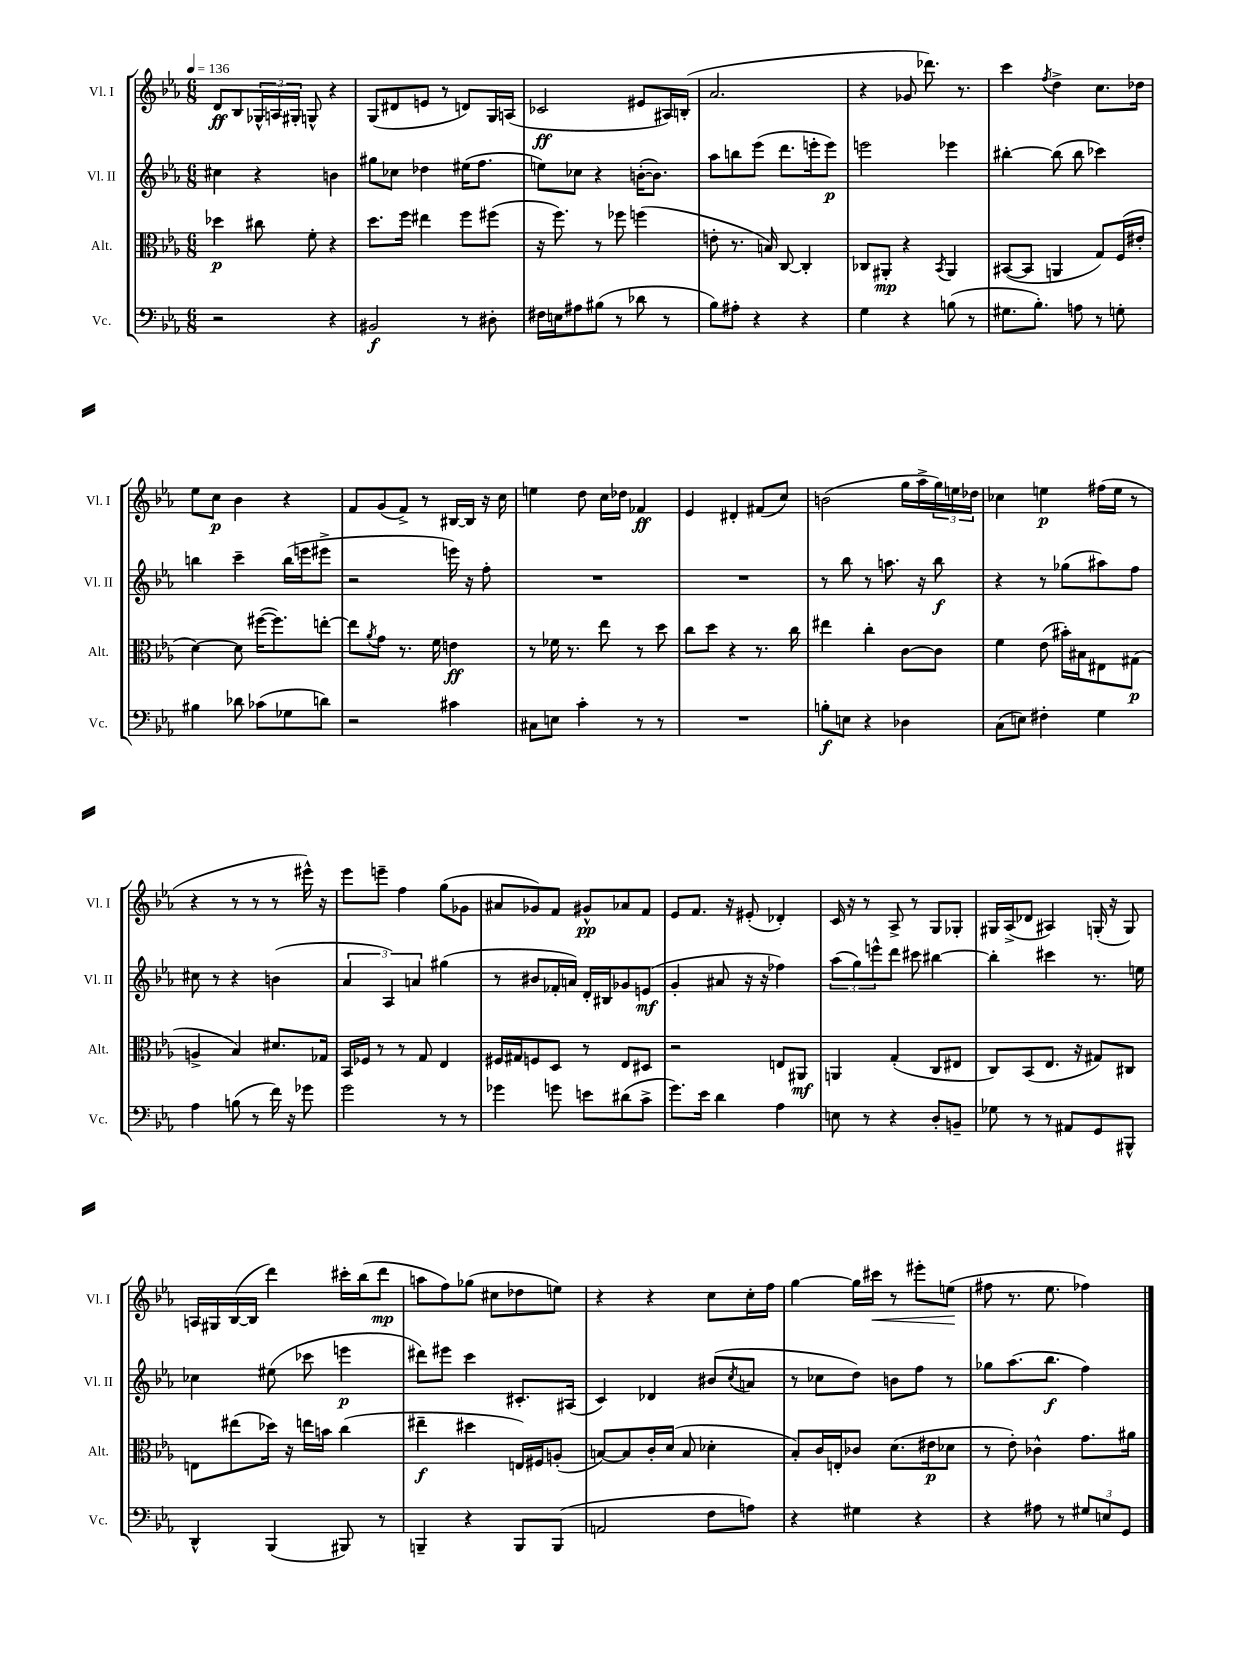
<<
\new StaffGroup <<
\new Staff = "s0" \with { instrumentName = "Vl. I" shortInstrumentName = "Vl. I" } {
    \clef treble \key ees \major \numericTimeSignature \time 6/8 \tempo 4 = 136
    d'8\ff bes8 \tuplet 3/2 { ges16-^ a16 gis16-. } g8-^ r4 |
    g8( dis'8 e'8 r8 d'8) g16 a16( |
    ces'2\ff eis'8 ais16) b16-.( |
    aes'2. |
    r4 ges'8 des'''8.) r8. |
    c'''4 \acciaccatura { f''8 } d''4-> c''8. des''16 |
    ees''8 c''8\p bes'4 r4 |
    f'8 g'8( f'8->) r8 bis16~ bis16 r16 c''16 |
    e''4 d''8 c''16 des''16 fes'4\ff |
    ees'4 dis'4-. fis'8( c''8) |
    b'2( g''16 aes''16-> \tuplet 3/2 { g''16) e''16 des''16 } |
    ces''4 e''4\p fis''16( e''16 r8 |
    r4 r8 r8 r8 eis'''16-^) r16 |
    ees'''8 e'''8-- f''4 g''8( ges'8 |
    ais'8 ges'8) f'8 gis'8-^\pp aes'8 f'8 |
    ees'8 f'8. r16 eis'8-.( des'4-.) |
    c'16 r16 r8 aes8-> r8 g8 ges8-. |
    gis16 aes16->( des'8 ais4) g16-.( r16 g8) |
    a16 gis16 bes16~( bes16 d'''4) cis'''16-. bes''16( d'''8\mp |
    a''8 f''8) ges''8( cis''8 des''8 e''8) |
    r4 r4 c''8 c''16-. f''16 |
    g''4~ g''16 cis'''16\< r8 eis'''8-. e''8\!( |
    fis''8 r8. ees''8. fes''4) \bar "|." |
}
\new Staff = "s1" \with { instrumentName = "Vl. II" shortInstrumentName = "Vl. II" } {
    \clef treble \key ees \major \numericTimeSignature \time 6/8
    cis''4 r4 b'4 |
    gis''8 ces''8 des''4 eis''16( f''8. |
    e''8) ces''8 r4 b'16~-.( b'8.) |
    aes''8 b''8 ees'''8( d'''8. e'''16-. e'''8\p) |
    e'''2 ees'''4 |
    bis''4~-. bis''8( bis''8 ces'''4) |
    b''4 c'''4-- b''16( e'''16 eis'''8-> |
    r2 e'''16) r16 f''8-. |
    R2. |
    R2. |
    r8 bes''8 r8 a''8. r16 bes''8\f |
    r4 r8 ges''8( ais''8) f''8 |
    cis''8 r8 r4 b'4( |
    \tuplet 3/2 { aes'4 aes4) a'4 } gis''4( |
    r8 bis'8 fes'16-. a'16) d'16-. bis16 ges'8 e'8\mf( |
    g'4-. ais'8 r16 r16 fes''4) |
    \tuplet 3/2 { aes''8( g''8) e'''8-^ } d'''8 cis'''8 bis''4~ |
    bis''4-. cis'''4 r8. e''16 |
    ces''4 eis''8( ces'''8 e'''4\p |
    dis'''8) eis'''8 c'''4 cis'8.-. ais16( |
    c'4) des'4 bis'8( \acciaccatura { c''8 } a'8 |
    r8 ces''8 d''8) b'8 f''8 r8 |
    ges''8 aes''8.( bes''8.\f f''4) \bar "|." |
}
\new Staff = "s2" \with { instrumentName = "Alt." shortInstrumentName = "Alt." } {
    \clef alto \key ees \major \numericTimeSignature \time 6/8
    des''4\p cis''8 f'8-. r4 |
    d''8. f''16 eis''4 f''8 fis''8( |
    r16 f''8.) r8 fes''8 f''4( |
    e'8-. r8. b16) c8~ c4-. |
    ces8 ais,8-.\mp r4 \acciaccatura { bes,8 } ais,4 |
    bis,8~( bis,8 a,4 g8) f16( eis'16-. |
    d'4~) d'8 fis''16~( fis''8.) e''8~-. |
    e''8 \acciaccatura { aes'8 } g'8 r8. f'16 e'4\ff |
    r8 fes'16 r8. ees''8 r8 d''8 |
    c''8 d''8 r4 r8. c''16 |
    eis''4 c''4-. c'8~ c'8 |
    f'4 ees'8( bis'16-.) bis16 eis8 gis8\p( |
    a4-> bes4) dis'8. ges16 |
    bes,16 fes16 r8 r8 g8 ees4 |
    fis16 gis16 f8 d8 r8 ees8 dis8 |
    r2 e8 ais,8\mf |
    a,4 g4-.( c8 eis8 |
    c8) bes,8( ees8. r16 gis8) cis8 |
    e8 eis''8( des''16) r16 e''16 b'16 c''4( |
    eis''4--\f dis''4 e16) fis16 a8-.( |
    b8~) b8 c'16-. d'16( b8 des'4-. |
    bes8-.) c'16 e16-. ces'8 d'8.( eis'16\p des'8 |
    r8 ees'8-.) ces'4-^ g'8. ais'16 \bar "|." |
}
\new Staff = "s3" \with { instrumentName = "Vc." shortInstrumentName = "Vc." } {
    \clef bass \key ees \major \numericTimeSignature \time 6/8
    r2 r4 |
    bis,2\f r8 dis8-. |
    fis16 e16 ais8 bis8( r8 des'8 r8 |
    bes8) ais8-. r4 r4 |
    g4 r4 b8( r8 |
    gis8. bes8.-.) a8 r8 g8-. |
    bis4 des'8 ces'8( ges8 d'8) |
    r2 cis'4 |
    cis8 e8 c'4-. r8 r8 |
    R2. |
    b8-.\f e8 r4 des4 |
    c8( e8) fis4-. g4 |
    aes4 b8( r8 f'16) r16 ges'8 |
    g'2 r8 r8 |
    ges'4 g'8 e'8 dis'8( c'8-> |
    g'8.) ees'16 d'4 aes4 |
    e8 r8 r4 d8-. b,8-- |
    ges8 r8 r8 ais,8 g,8 bis,,8-^ |
    d,4-^ bes,,4( bis,,8) r8 |
    b,,4-- r4 b,,8 b,,8( |
    a,2 f8 a8) |
    r4 gis4 r4 |
    r4 ais8 r8 \tuplet 3/2 { gis8 e8 g,8 } \bar "|." |
}
>>
>>
\layout { \context { \Score \remove "Bar_number_engraver" } }
